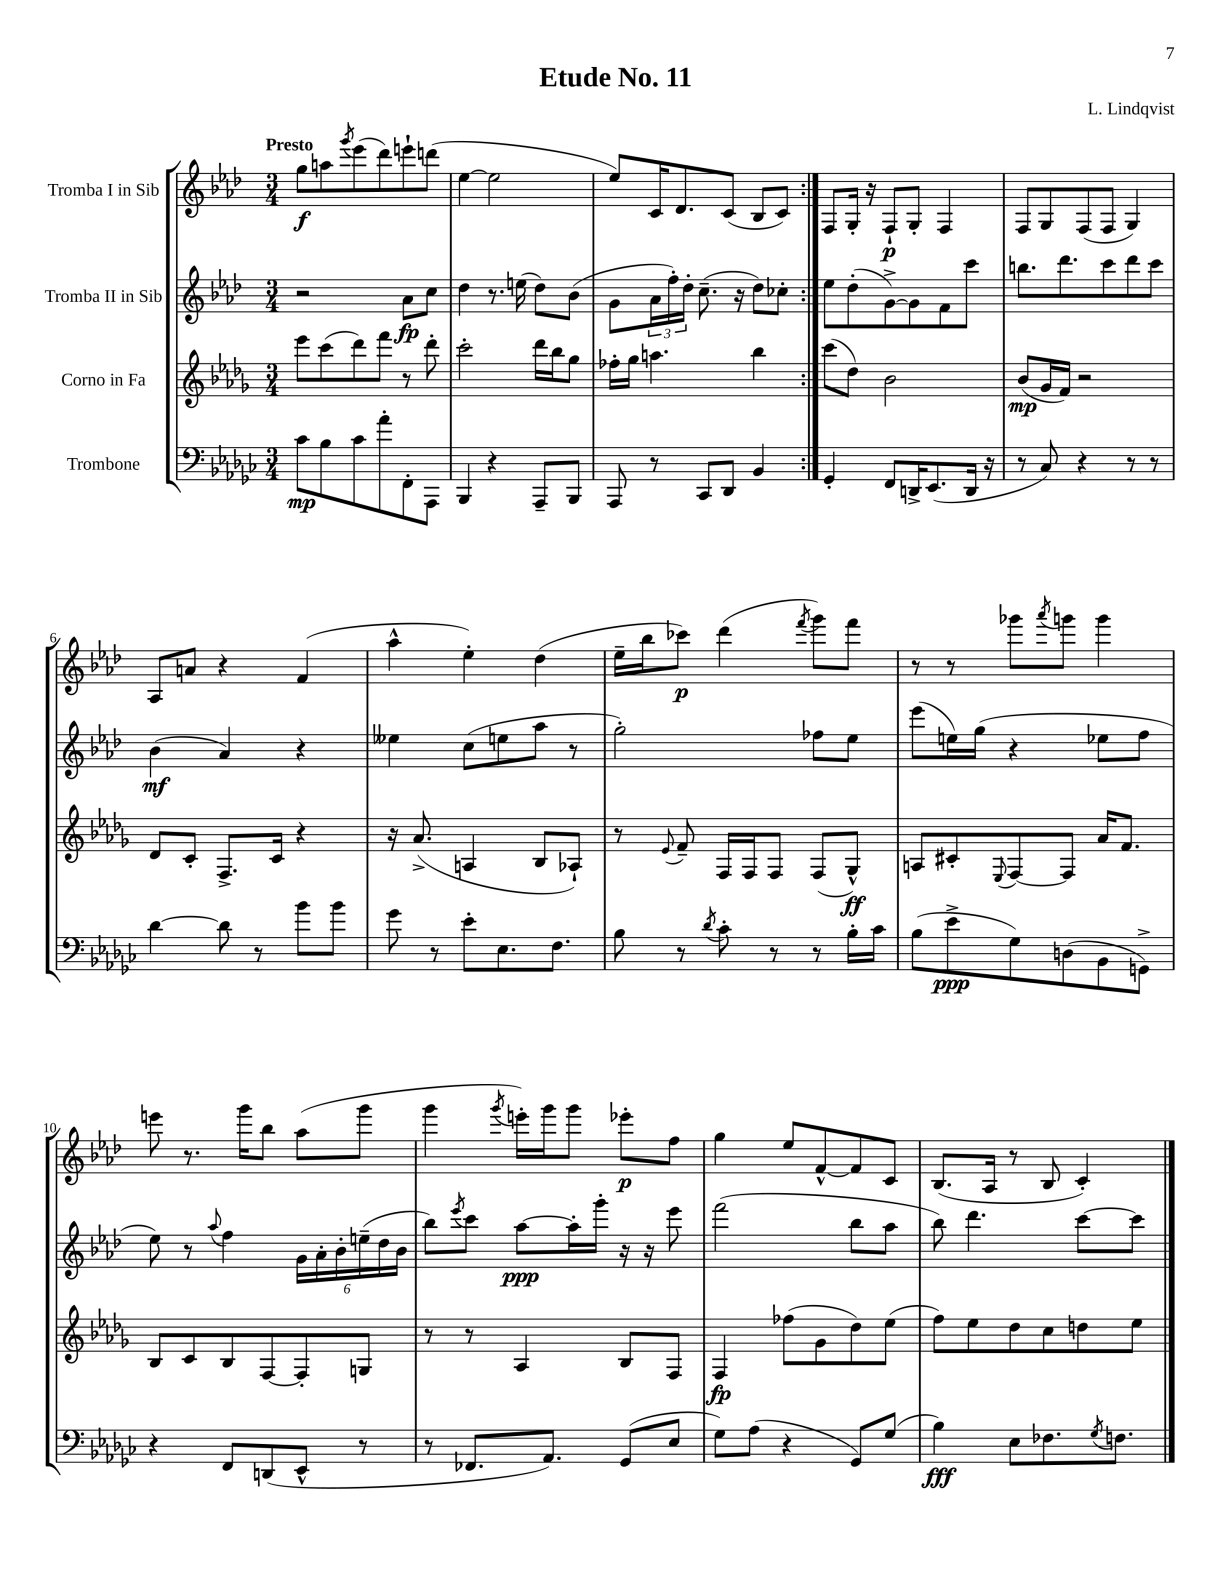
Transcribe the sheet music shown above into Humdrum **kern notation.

**kern	**dynam	**kern	**dynam	**kern	**dynam	**kern	**dynam
*part4	*part4	*part3	*part3	*part2	*part2	*part1	*part1
*staff4	*staff4	*staff3	*staff3	*staff2	*staff2	*staff1	*staff1
*I"Trombone	*	*I"Corno in Fa	*	*I"Tromba II in Sib	*	*I"Tromba I in Sib	*
*clefF4	*	*clefG2	*	*clefG2	*	*clefG2	*
*k[b-e-a-d-g-c-]	*	*k[b-e-a-d-g-]	*	*k[b-e-a-d-]	*	*k[b-e-a-d-]	*
*M3/4	*	*M3/4	*	*M3/4	*	*M3/4	*
=1	=1	=1	=1	=1	=1	=1	=1
!	!	!	!	!	!	!LO:TX:a:B:t=Presto	!
8c-\L	mp	8eee-\L	.	2r	.	8gg\L	f
8B-\	.	(8ccc\	.	.	.	8aan\	.
.	.	.	.	.	.	8qggg/	.
8c-\	.	8ddd-\)	.	.	.	(8eee-\	.
8a-'\	.	8fff\J	.	.	.	8ddd-\)	.
8FF'\	.	8r	.	8a-\L	fp	8eeen`\	.
8AAA-\J	.	8ddd-'\	.	8cc\J	.	(8dddn\J	.
=2	=2	=2	=2	=2	=2	=2	=2
4BBB-/	.	2ccc'\	.	4dd-\	.	[4ee-\	.
4r	.	.	.	8.r	.	2ee-\]	.
.	.	.	.	(16een\	.	.	.
8AAA-~/L	.	16ddd-\LL	.	8dd-\L)	.	.	.
.	.	16bb-\J	.	.	.	.	.
8BBB-/J	.	8gg-\J	.	(8b-\J	.	.	.
=3	=3	=3	=3	=3	=3	=3	=3
8AAA-/	.	16ff-X'\LL	.	8g\L	.	8ee-/L)	.
.	.	16gg-\JJ	.	.	.	.	.
8r	.	4.aan\	.	24a-\L	.	16c/K	.
.	.	.	.	24ff'\)	.	.	.
.	.	.	.	.	.	8.d-/	.
.	.	.	.	24dd-'\JJ	.	.	.
8CC-/L	.	.	.	(8.cc~\	.	.	.
8DD-/J	.	.	.	.	.	(8c/J	.
.	.	.	.	16r	.	.	.
4BB-/	.	4bb-\	.	8dd-\L)	.	8B-/L	.
.	.	.	.	8cc-X'\J	.	8c/J)	.
=4:|!	=4:|!	=4:|!	=4:|!	=4:|!	=4:|!	=4:|!	=4:|!
4GG-'/	.	(8ccc\L	.	8ee-\L	.	8F/L	.
.	.	8dd-\J)	.	(8dd-'\	.	16G'/Jk	.
.	.	.	.	.	.	16r	.
8FF/L	.	2b-\	.	[8g^\)	.	8F`/L	p
16DDn^/K	.	.	.	8g\]	.	8G'/J	.
(8.EE-/	.	.	.	.	.	.	.
.	.	.	.	8f\	.	4F/	.
16DD/Jk	.	.	.	8ccc\J	.	.	.
16r	.	.	.	.	.	.	.
=5	=5	=5	=5	=5	=5	=5	=5
8r	.	(8b-/L	mp	8.bbn\L	.	8F/L	.
8C-/)	.	16g-/L	.	.	.	8G/	.
.	.	16f/JJ)	.	8.ddd-\	.	.	.
4r	.	2r	.	.	.	(8F/	.
.	.	.	.	8ccc\	.	8F/J	.
8r	.	.	.	8ddd-\	.	4G/)	.
8r	.	.	.	8ccc\J	.	.	.
!!LO:LB:g=z
=6	=6	=6	=6	=6	=6	=6	=6
[4d-\	.	8d-/L	.	(4b-\	mf	8A-/L	.
.	.	8c'/J	.	.	.	8an/J	.
8d-\]	.	8.F^/L	.	4a-/)	.	4r	.
8r	.	.	.	.	.	.	.
.	.	16c/Jk	.	.	.	.	.
8b-\L	.	4r	.	4r	.	(4f/	.
8b-\J	.	.	.	.	.	.	.
=7	=7	=7	=7	=7	=7	=7	=7
8g-\	.	16r	.	4ee--X\	.	4aa-^^\	.
.	.	(8.a-^/	.	.	.	.	.
8r	.	.	.	.	.	.	.
8e-'\L	.	4An/	.	(8cc\L	.	4ee-'\)	.
8.E-\	.	.	.	8een\	.	.	.
.	.	8B-/L	.	8aa-\J	.	(4dd-\	.
8.F\J	.	.	.	.	.	.	.
.	.	8A-X`/J)	.	8r	.	.	.
=8	=8	=8	=8	=8	=8	=8	=8
8B-\	.	8r	.	2gg'\)	.	16ee-~\LL	.
.	.	.	.	.	.	16bb-\J	.
.	.	8qqe-/	.	.	.	.	.
8r	.	8f~/	.	.	.	8ccc-X\J)	p
8qd-/	.	.	.	.	.	.	.
8c-'\	.	16F/LL	.	.	.	(4ddd-\	.
.	.	16F/J	.	.	.	.	.
8r	.	8F/J	.	.	.	.	.
.	.	.	.	.	.	8qfff/	.
8r	.	(8F/L	.	8ff-X\L	.	8ggg\L)	.
16B-'\LL	.	8G-^^/J)	ff	8ee-\J	.	8fff\J	.
16c-\JJ	.	.	.	.	.	.	.
=9	=9	=9	=9	=9	=9	=9	=9
(8B-\L	.	8An/L	.	(8eee-\L	.	8r	.
8e-^\	ppp	8c#X'/	.	16een\L)	.	8r	.
.	.	.	.	(16gg\JJ	.	.	.
.	.	8qqE-/	.	.	.	.	.
8G-\)	.	[8F/	.	4r	.	8ggg-X\L	.
.	.	.	.	.	.	8qaaa-/	.
(8Dn\	.	8F/J]	.	.	.	8gggn\J	.
8BB-\	.	16a-/KL	.	8ee-X\L	.	4ggg\	.
.	.	8.f/J	.	.	.	.	.
8GGn^\J)	.	.	.	8ff\J	.	.	.
!!LO:LB:g=z
=10	=10	=10	=10	=10	=10	=10	=10
4r	.	8B-/L	.	8ee-\)	.	8eeen\	.
.	.	8c/	.	8r	.	8.r	.
.	.	.	.	8qqaa-/	.	.	.
8FF/L	.	8B-/	.	4ff\	.	.	.
.	.	.	.	.	.	16ggg\KL	.
(8DDn/	.	[8F/	.	.	.	8bb-\J	.
8EE-^^/J	.	8F'/]	.	24g\LL	.	(8aa-\L	.
.	.	.	.	24a-'\	.	.	.
.	.	.	.	24b-'\	.	.	.
8r	.	8Gn/J	.	(24een~\	.	8ggg\J	.
.	.	.	.	24dd-\	.	.	.
.	.	.	.	24b-\JJ	.	.	.
=11	=11	=11	=11	=11	=11	=11	=11
8r	.	8r	.	8bb-\L)	.	4ggg\	.
.	.	.	.	8qeee-/	.	.	.
8.FF-X/L	.	8r	.	8ccc\J	.	.	.
.	.	.	.	.	.	8qggg/	.
.	.	4A-/	.	[8aa-\L	ppp	16eeen'\LL)	.
8.AA-/J)	.	.	.	.	.	16ggg\J	.
.	.	.	.	16aa-'\L]	.	8ggg\J	.
.	.	.	.	16ggg'\JJ	.	.	.
(8GG-/L	.	8B-/L	.	16r	.	8eee-X'\L	p
.	.	.	.	16r	.	.	.
8E-/J	.	8F/J	.	8eee-\	.	8ff\J	.
=12	=12	=12	=12	=12	=12	=12	=12
8G-\L)	.	4F/	fp	(2fff\	.	4gg\	.
(8A-\J	.	.	.	.	.	.	.
4r	.	(8ff-X\L	.	.	.	8ee-/L	.
.	.	8g-\	.	.	.	[8f^^/	.
8GG-/L)	.	8dd-\)	.	8bb-\L	.	8f/]	.
(8G-/J	.	(8ee-\J	.	8aa-\J	.	8c/J	.
=13	=13	=13	=13	=13	=13	=13	=13
4B-\)	fff	8ff\L)	.	8bb-\)	.	(8.B-/L	.
.	.	8ee-\	.	4.ddd-\	.	.	.
.	.	.	.	.	.	16A-/Jk	.
8E-\L	.	8dd-\	.	.	.	8r	.
8.F-X\	.	8cc\	.	.	.	8B-/	.
.	.	8ddn\	.	[8ccc\L	.	4c'/)	.
8qG-/	.	.	.	.	.	.	.
8.Fn\J	.	.	.	.	.	.	.
.	.	8ee-\J	.	8ccc\J]	.	.	.
==	==	==	==	==	==	==	==
*-	*-	*-	*-	*-	*-	*-	*-
